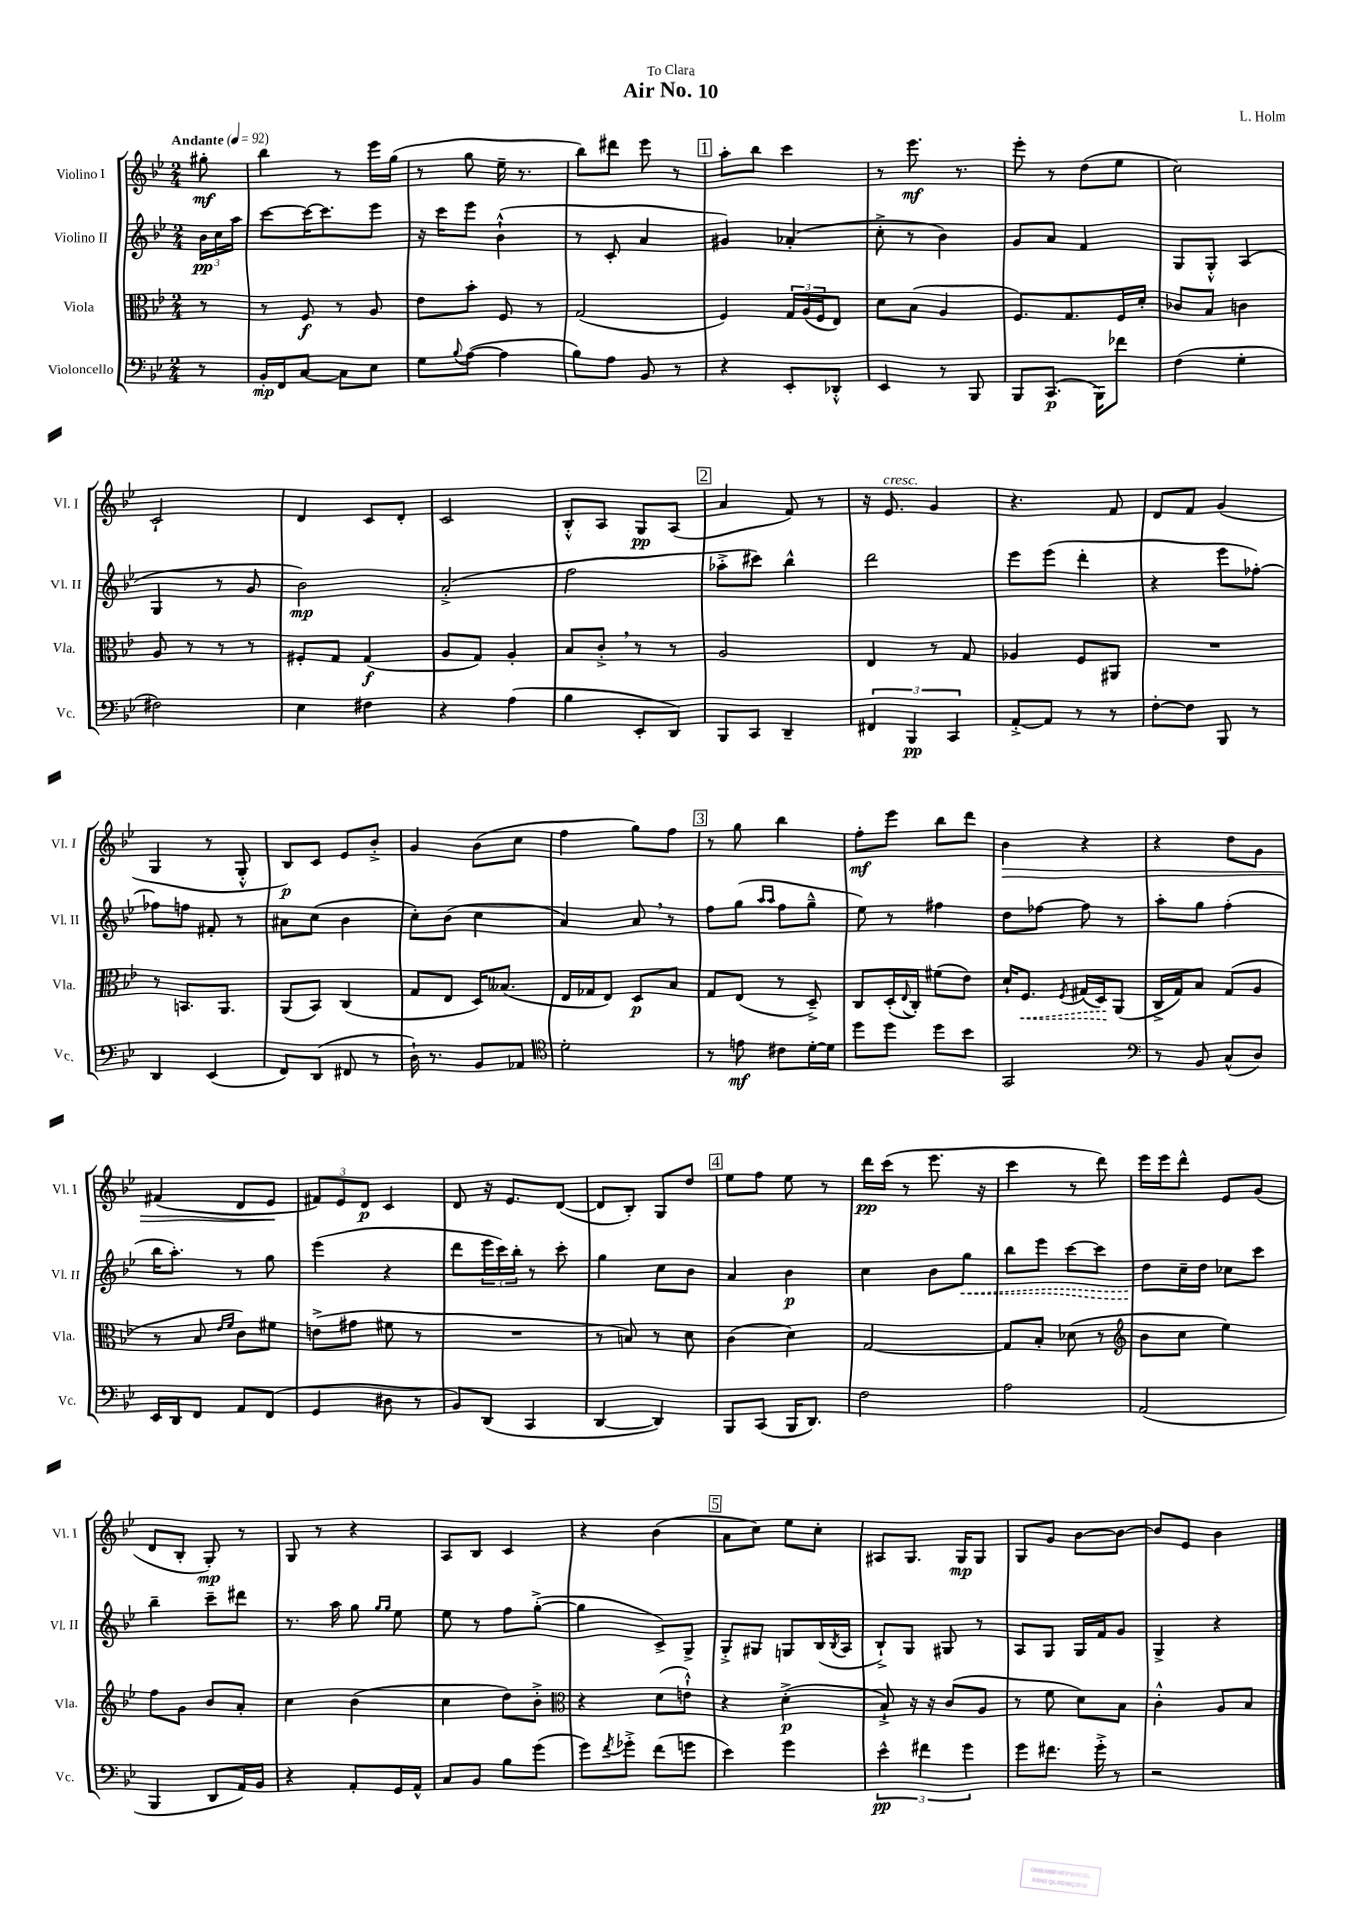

**kern	**kern	**kern	**kern
*staff4	*staff3	*staff2	*staff1
*clefF4	*clefC3	*clefG2	*clefG2
*k[b-e-]	*k[b-e-]	*k[b-e-]	*k[b-e-]
*M2/4	*M2/4	*M2/4	*M2/4
*MM92	*MM92	*MM92	*MM92
8r	8r	24b-	8gg#'
.	.	24cc	.
.	.	24aa	.
=	=	=	=
16BB-'	8r	[8ccc	4bb-
16FF	.	.	.
[8C	8F	16ccc_	.
.	.	8.ccc]	.
8C]	8r	.	8r
8E-	8A	8eee-	16eee-
.	.	.	(16gg
=	=	=	=
8G	8e-	16r	8r
.	.	16ccc	.
8qqB-	.	.	.
([8A	8b-'	8eee-	8gg
4A]	8F	(4b-`^^	16ee-~
.	.	.	8.r
.	8r	.	.
=	=	=	=
8B-)	(2G	8r	8bb-)
8A	.	8c'	8ddd#
8BB-	.	4a	8eee-
8r	.	.	8r
=	=	=	=
4r	4F)	4g#)	8aa'
.	.	.	8bb-
8EE-'	24G	(4a-'	4ccc
.	(24A	.	.
.	24F	.	.
8DD-'^^	8E-)	.	.
=	=	=	=
4EE-	8d	8cc'^	8r
.	(8B-	8r	8.eee-
8r	4A	4b-)	.
.	.	.	8.r
8BBB-	.	.	.
=	=	=	=
8BBB-	8.F)	8g	8eee-'
(8.CC	.	8a	8r
.	8.G	.	.
.	.	4f	(8dd
16BBB-)	.	.	.
8f-	16F	.	8ee-
.	16d'	.	.
=	=	=	=
(4F	8c-	8G	2cc)
.	8B-	8G'^^	.
4G'	4c	(4A	.
=	=	=	=
2F#)	8A	4G	2c`
.	8r	.	.
.	8r	8r	.
.	8r	8g	.
=	=	=	=
4E-	8F#'	2b-)	4d
.	8G	.	.
4F#	(4G	.	8c
.	.	.	8d'
=	=	=	=
4r	8A	(2a'^	2c
.	8G)	.	.
(4A	4A'	.	.
=	=	=	=
4B-	8B-	2ff	8B-'^^
.	8c'^	.	8A
8EE-'	8r	.	8G
8DD)	8r	.	(8A
=	=	=	=
8BBB-	2A	8aa-'^	4a
8CC	.	8ccc#)	.
4DD~	.	4bb-^^	8f)
.	.	.	8r
=	=	=	=
6FF#	4E-	2ddd	16r
.	.	.	8.e-
6BBB-	.	.	.
.	8r	.	4g
6CC	.	.	.
.	8G	.	.
=	=	=	=
[8AA'^	4A-	8eee-	4.r
8AA]	.	(8eee-	.
8r	8F	4ddd'	.
8r	8AA#	.	8f
=	=	=	=
[8F'	2r	4r	8d
8F]	.	.	8f
8BBB-	.	8eee-	(4g
8r	.	[8ff-')	.
=	=	=	=
4DD	8r	8ff-]	4G
.	8.BB	8ff	.
(4EE-	.	8f#'	8r
.	8.AA	.	.
.	.	8r	8G'^^
=	=	=	=
8FF)	(8AA	8a#	8B-)
(8DD	8BB-)	(8cc	8c
8FF#	(4C	4b-	8e-
8r	.	.	8b-'^
=	=	=	=
16D`)	8G	8cc')	4g
8.r	.	.	.
.	8E-	(8b-	.
8BB-	16D)	4cc	(8b-
.	(8.B--	.	.
8AA-	.	.	8cc
=	=	=	=
*clefC4	*	*	*
2d'	16E-	4a)	4ff
.	16G-	.	.
.	8E-)	.	.
.	8D	8a	8gg)
.	8B-	8r	8ff
=	=	=	=
8r	8G	8ff	8r
8e	(8E-	(8gg	8gg
.	.	16qqaa	.
.	.	16qqaa	.
8c#	8r	8ff	4bb-
[16d'	8D~^)	8gg~^^	.
16d]	.	.	.
=	=	=	=
8dd	8C	8ee-)	8ff'
8dd	(16D'	8r	8eee-
.	8qqE-	.	.
.	16C')	.	.
8dd	(8f#	4ff#	8bb-
8b-	8e-)	.	8ddd
=	=	=	=
2GG	16d`	8dd	4b-
.	8.F	.	.
.	.	[8ff-	.
.	8qF	.	.
.	(16G#	8ff-]	4r
.	16D)	.	.
.	(8AA	8r	.
=	=	=	=
*clefF4	*	*	*
8r	16C^	8aa'	4r
.	16G)	.	.
8BB-	8B-	8gg	.
(8C^^	(8G	(4ff'	8dd
8D)	8A	.	8g
=	=	=	=
16EE-	8r	16bb-	(4f#
16DD	.	8.aa')	.
8FF	8B-	.	.
.	16qqe-	.	.
.	16qqf	.	.
8AA	8c)	8r	8d
(8FF	8f#	8gg	8e-
=	=	=	=
4GG	(8e^	(4eee-	12f#)
.	.	.	12e-
.	8g#	.	.
.	.	.	12d
8D#	8f#	4r	4c
8r	8r	.	.
=	=	=	=
8BB-)	2r	8ddd	8d
(8DD	.	24eee-	16r
.	.	24ccc)	.
.	.	.	8.e-
.	.	24bb-'	.
4CC	.	8r	.
.	.	8ccc'	([8d
=	=	=	=
[4DD	8r	4gg	8d]
.	8B)	.	8B-')
4DD])	8r	8cc	8G
.	8d	8b-	8dd
=	=	=	=
8BBB-	(4c	4a	8ee-
(8CC	.	.	8ff
16BBB-	4d)	4b-	8ee-
8.DD)	.	.	.
.	.	.	8r
=	=	=	=
2F	[2G	4cc	16ddd
.	.	.	(16ccc
.	.	.	8r
.	.	8b-	8.eee-
.	.	8gg	.
.	.	.	16r
=	=	=	=
2A	8G]	8bb-	4ccc
.	8B-'	8eee-	.
.	(8d-	[8ccc	8r
.	8r	8ccc]	8ddd)
=	=	=	=
*	*clefG2	*	*
(2AA	8b-	8dd	16eee-
.	.	.	16eee-
.	8cc	16cc~	8ddd^^
.	.	16dd	.
.	4ee-)	8cc-	8e-
.	.	8ccc	(8g
=	=	=	=
4BBB-	8ff	4bb-~	8d
.	8g	.	8B-'
8DD	8b-	8ccc~	8G')
16AA)	8a'	8ddd#	8r
16BB-	.	.	.
=	=	=	=
4r	4cc	8.r	8G
.	.	.	8r
.	.	16aa	.
8AA'	(4b-	8gg	4r
.	.	16qqgg	.
.	.	16qqgg	.
16GG	.	8ee-	.
16AA^^	.	.	.
=	=	=	=
8C	4cc	8ee-	8A
8BB-	.	8r	8B-
8B-	8dd)	8ff	4c
(8g	8b-'^	([8gg'^	.
=	=	=	=
*	*clefC3	*	*
8g)	4r	4gg]	4r
8qf	.	.	.
8g-'^	.	.	.
(8f	(8d	8c^)	(4b-
8g	8e`^^)	8G^	.
=	=	=	=
4e-)	4r	8G'^	8a
.	.	8G#	8cc)
4g	(4d'^	8G	8ee-
.	.	(16B-	8cc'
.	.	8qB-	.
.	.	16A	.
=	=	=	=
6e-^^	8B-`^)	8B-`^)	8A#
.	16r	8G	8.G
6f#	.	.	.
.	16r	.	.
.	(8c	8G#	.
.	.	.	16G
6g	.	.	.
.	8A	8r	8G
=	=	=	=
8g	8r	8A	8G
8.f#	8f	8G	8g
.	8d)	16G	[8b-
16g'^	.	16f	.
8r	8B-	8g	8b-_
=	=	=	=
2r	4c'^^	4G^	8b-]
.	.	.	8e-
.	8A	4r	4b-
.	8B-	.	.
==	==	==	==
*-	*-	*-	*-
